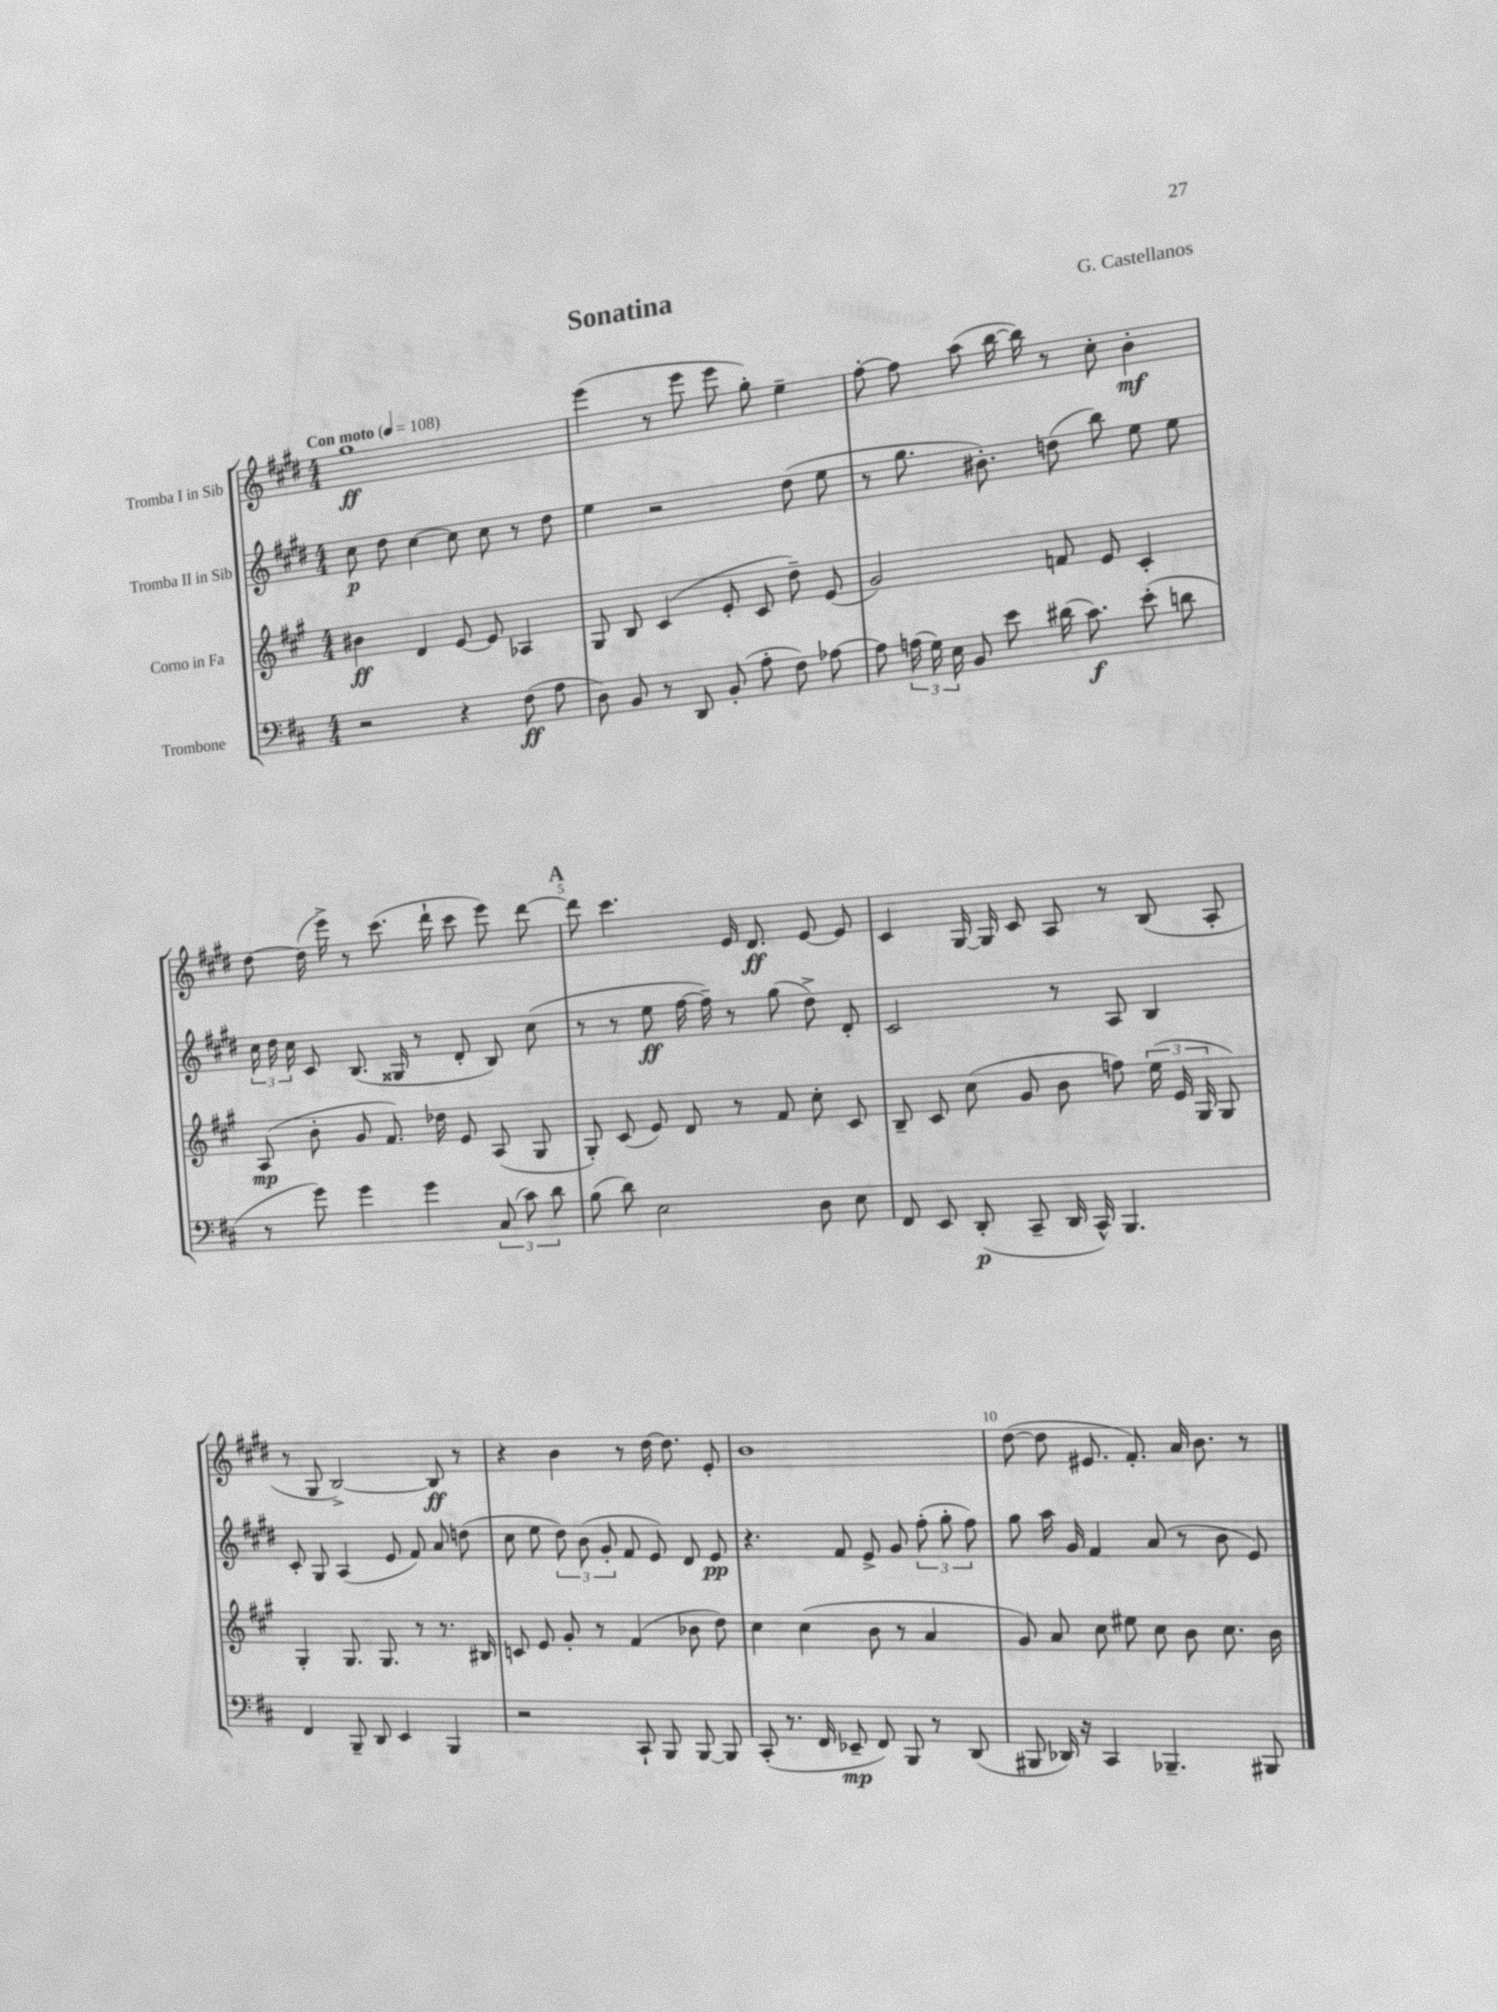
\header { title = "Sonatina" composer = "G. Castellanos" }
<<
\new StaffGroup <<
\new Staff = "s0" \with { instrumentName = "Tromba I in Sib" } {
    \clef treble \key e \major \numericTimeSignature \time 4/4 \tempo "Con moto" 4 = 108
    \autoBeamOff gis''1\ff |
    e'''4( r8 e'''8 e'''8 gis''8-.) e''4-- |
    fis''8~-. fis''8 a''8( b''16~ b''16) r8 cis''8-. b'4-.\mf |
    dis''8~ dis''16( e'''16->) r8 cis'''8.( dis'''16-! cis'''8 e'''8) dis'''8~ |
    \mark \markup { \bold "A" } dis'''8 cis'''4. e'16 dis'8.\ff e'8~ e'8 |
    cis'4 gis16~ gis16 cis'8 a8 r8 b8( a8-. |
    r8 gis8 b2~->) b8\ff r8 |
    r4 b'4 r8 dis''16~ dis''8. e'8-. |
    b'1 |
    dis''8~( dis''8 eis'8. fis'8.-.) a'16 b'8. r8 \bar "|." |
}
\new Staff = "s1" \with { instrumentName = "Tromba II in Sib" } {
    \clef treble \key e \major \numericTimeSignature \time 4/4
    \autoBeamOff cis''8\p dis''8 cis''4~ cis''8 cis''8 r8 dis''8 |
    e''4 r2 dis''8( e''8 |
    r8 gis''8. bis'8.-.) d''8( b''8) e''8 e''8 |
    \tuplet 3/2 { cis''16 dis''16 cis''16 } cis'8 b8.( gisis16 r8 dis'8-. b8) cis''8( |
    \mark \markup { \bold "A" } r8 r8 e''8\ff fis''16~ fis''16--) r8 gis''8( dis''8->) dis'8-. |
    cis'2 r8 a8 b4 |
    cis'8-. gis8 a4( e'8 fis'8) a'8 d''8( |
    cis''8 e''8 \tuplet 3/2 { dis''8) b'8( gis'8-. } fis'8 e'8) dis'8 e'8\pp |
    r4. fis'8 e'8-> gis'8 \tuplet 3/2 { fis''8-.( gis''8-. fis''8) } |
    gis''8 a''16 gis'16 fis'4 a'8( r8 b'8 e'8) \bar "|." |
}
\new Staff = "s2" \with { instrumentName = "Corno in Fa" } {
    \clef treble \key a \major \numericTimeSignature \time 4/4
    \autoBeamOff bis'4\ff d'4 e'8~ e'8 aes4 |
    gis8 b8 cis'4( e'8-. cis'8 d''8--) e'8( |
    gis'2) f'8 e'8 cis'4-. |
    a8\mp( b'8-. gis'8 fis'8.) des''16 e'8 a8( gis8 |
    \mark \markup { \bold "A" } gis8-.) cis'8( e'8) d'8 r8 fis'8 cis''8-. cis'8 |
    b8-- cis'8 cis''8( gis'8 b'8 f''8) \tuplet 3/2 { e''16( e'16 gis16 } gis8) |
    gis4-. gis8. gis8. r8 r8. bis16 |
    c'8 e'8 gis'8-. r8 fis'4( bes'8 d''8) |
    cis''4 cis''4( b'8 r8 a'4 |
    gis'8) a'8 cis''8 eis''8 cis''8 b'8 cis''8. b'16 \bar "|." |
}
\new Staff = "s3" \with { instrumentName = "Trombone" } {
    \clef bass \key d \major \numericTimeSignature \time 4/4
    \autoBeamOff r2 r4 fis8\ff( a8 |
    d8) b,8 r8 d,8 b,8-.( a8-. fis8) aes8~ |
    aes8 \tuplet 3/2 { a16( g16) e16 } b,8 e'8 dis'16( cis'8.\f) e'8-.( d'8 |
    r8 g'8) g'4 g'4 \tuplet 3/2 { cis8( cis'8) d'8 } |
    \mark \markup { \bold "A" } b8( d'8) e2 d8 e8 |
    fis,8 e,8 d,8-.\p( cis,8-- d,16 cis,16-^) b,,4. |
    fis,4 b,,8-- d,8 e,4 b,,4 |
    r2 cis,8-! b,,8 b,,8~ b,,8 |
    cis,8-.( r8. fis,16 ees,8--\mp fis,8) b,,8 r8 d,8( |
    bis,,8 des,16) r16 cis,4 bes,,4.-- bis,,8 \bar "|." |
}
>>
>>
\layout { \context { \Score \override BarNumber.break-visibility = ##(#f #t #t) barNumberVisibility = #(every-nth-bar-number-visible 5) } }
